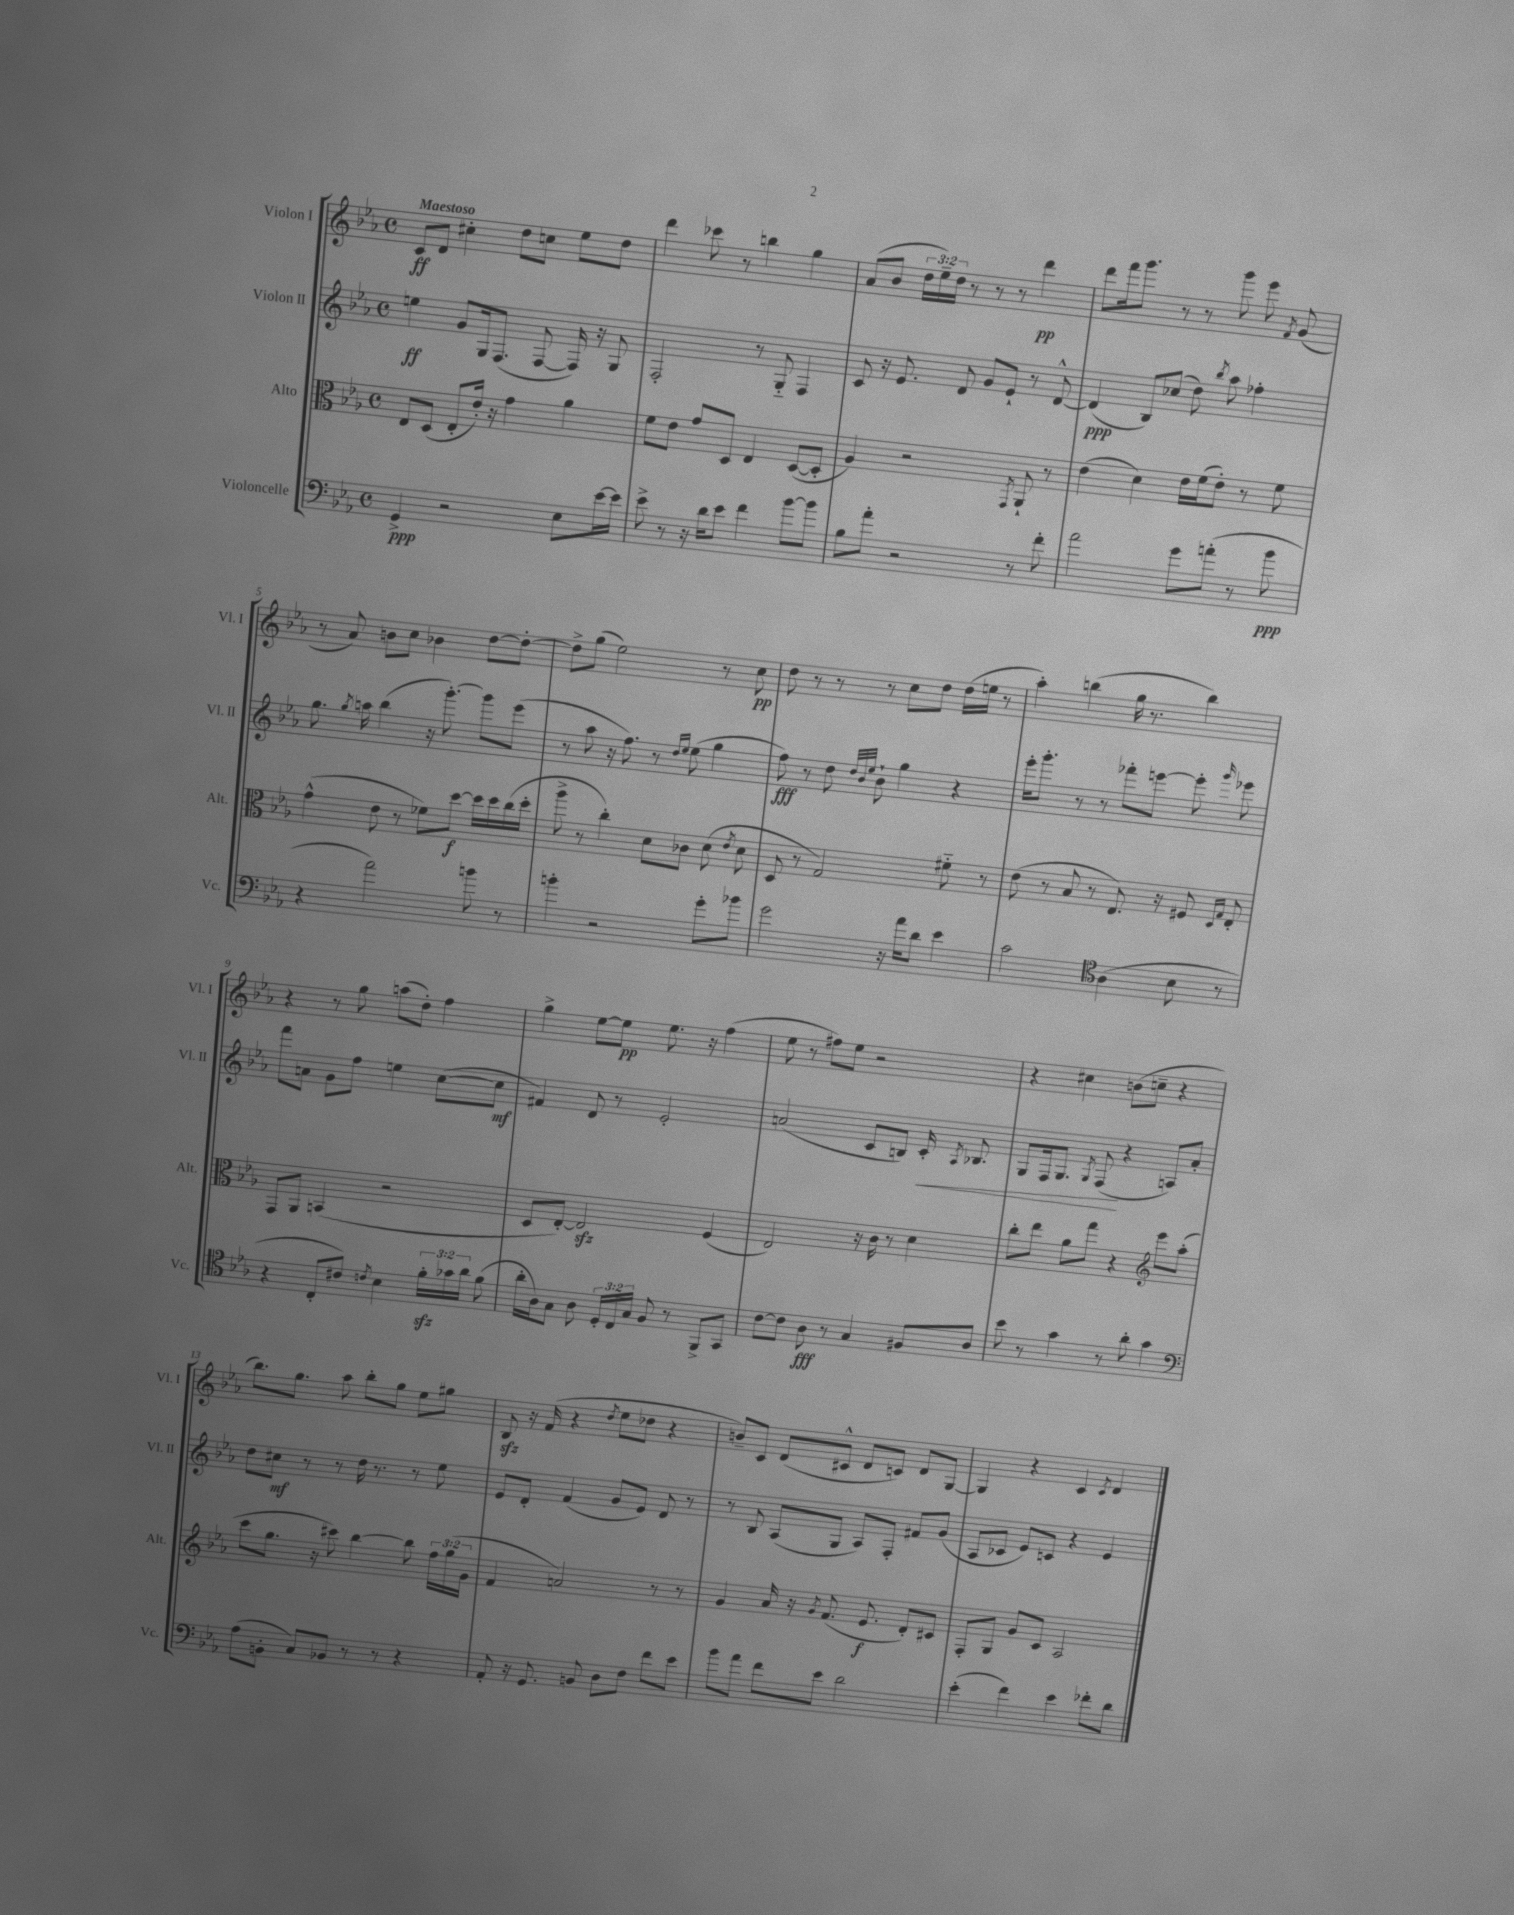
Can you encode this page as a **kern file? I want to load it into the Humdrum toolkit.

**kern	**kern	**kern	**kern
*staff4	*staff3	*staff2	*staff1
*clefF4	*clefC3	*clefG2	*clefG2
*k[b-e-a-]	*k[b-e-a-]	*k[b-e-a-]	*k[b-e-a-]
*M4/4	*M4/4	*M4/4	*M4/4
*met(c)	*met(c)	*met(c)	*met(c)
4GG^	8E-	4ee	8c
.	(8D	.	8d
2r	8E-'	8g	4cc#'
.	16e-')	16G	.
.	16r	(8.F	.
.	4g	.	8dd
.	.	[8F	8cc
8E-	4a-	16F])	8ee-
.	.	16r	.
[16e-	.	8G	8dd
16e-]	.	.	.
=	=	=	=
8e-^	8f	2F'	4ddd
8r	8e-	.	.
16r	8g	.	8ccc-
16d	.	.	.
8e-	8D	.	8r
4f	4E-	8r	4bb
.	.	8G'~	.
[8b-	([8D	4F	4gg
8b-]	8D']	.	.
=	=	=	=
8B-	4A-)	8c	(8a-
8a-'	.	16r	8b-
.	.	8.e-	.
2r	2r	.	24dd
.	.	.	24ee-~)
.	.	.	24dd
.	.	8d	8r
.	.	8g	8r
.	.	8e-`	8r
.	8qGG	.	.
8r	8AA-`	8r	4ddd
8f'	8r	[8d^^	.
=	=	=	=
2a-	(4e-	(4d]	8ddd
.	.	.	16fff
.	.	.	8.ggg
.	4d)	8B-)	.
.	.	(8cc-	8r
8g	16e-	8dd)	8r
.	(16f	.	.
.	.	8qbb-	.
(8a'	8e-')	8aa-	8ggg
8r	8r	4ff-'	8eee-
.	.	.	8qf
8b-	8f	.	(8g
=	=	=	=
4r	(4g^^	8.gg	8r
.	.	.	8a-)
.	.	8qgg	.
.	.	16aa	.
2a-)	8e-	(4bb-	8b
.	8r	.	8cc
.	8f-)	16r	4b-
.	.	[8.ggg')	.
.	[8dd	.	.
8b	16dd]	8ggg]	[8dd
.	16dd	.	.
8r	(16cc	(8eee-	8dd'_
.	16dd'	.	.
=	=	=	=
4b'	8aa-^	8r	8dd^]
.	8r	8aa-	(8gg
2r	4cc')	16r	2ee-)
.	.	8.ff)	.
.	8d	8r	.
.	.	16qqdd	.
.	.	16qqee-	.
.	8c-	(8ee-	.
8g'	(8d	4gg	8r
.	8qe-	.	.
8b-	8d	.	8cc
=	=	=	=
2g	8D	8ff)	8dd
.	8r	8r	8r
.	2G)	8dd	8r
.	.	32qqdd	.
.	.	32qqb-	.
.	.	32qqee-	.
.	.	8b-`	8r
16r	.	4gg	8cc
16a-	.	.	.
8d	.	.	8dd
4e-	8f#'~	4r	(16dd
.	.	.	16ee
.	8r	.	8r
=	=	=	=
2c	(8e-	16eee-'	4aa-')
.	.	8.ggg'	.
.	8r	.	.
.	8B-	8r	(4bb
.	8r	8r	.
*clefC4	*	*	*
(4A-	8.E-)	8fff-'	16gg
.	.	.	8.r
.	.	[8eee	.
.	16r	.	.
8B-	8F#	8eee']	4bb)
.	16qqD	.	.
.	16qqG	16qqggg	.
8r	8E-'	8eee-	.
=	=	=	=
4r	8GG	8fff	4r
.	8AA-	8a	.
8C'	(4BB	8g	8r
8c#)	.	8ff	8gg
8qc	.	.	.
4B-	2r	4ee	(8aa
.	.	.	8dd')
24f'	.	([8cc	4ff
24g-	.	.	.
24a-	.	.	.
(8f	.	8cc]	.
=	=	=	=
16a-'	8D	4f#)	4gg^
16A-)	.	.	.
8G	[8E-')	.	.
8A-	2E-]	8d	[8ee-
24D'	.	8r	8ee-]
24C	.	.	.
24G	.	.	.
8F	.	2e-'	8.ee-
8r	.	.	.
.	.	.	16r
8FF^	(4F	.	(4ff
8GG	.	.	.
=	=	=	=
[8c	2E-)	(2a	8ee-
8c]	.	.	8r
8A-	.	.	8ff#)
8r	.	.	8ee-
4G	16r	8c	2r
.	16c	.	.
.	8r	8B)	.
8F#	4d	16c'	.
.	.	8qA-	.
.	.	8.B-	.
8A-	.	.	.
=	=	=	=
8b-	8cc'	8G	4r
8r	8ee-	16F	.
.	.	8.G	.
4g	8a-	.	4cc#
.	.	8qG	.
.	8gg	(8F	.
8r	4r	4r	(8b
8a-'	.	.	8cc~
*	*clefG2	*	*
4g	8eee-	8A)	4r
.	(8aa-'	8a-'	.
=	=	=	=
*clefF4	*	*	*
(8A-	8ccc	8dd	8.bb-)
8BB'	8.gg	8cc#	.
.	.	.	8.gg
8C)	.	8r	.
.	16r	.	.
8BB-	8ccc#)	8r	8aa-
8r	[4bb-	16dd	8bb-'
.	.	8.r	.
8r	.	.	8gg
4r	8bb-]	8r	8ee-
.	24ff	8ee-	8gg#
.	(24gg	.	.
.	24g	.	.
=	=	=	=
8AA-'	4f	8e-	8B-
16r	.	8d'	16r
8.GG	.	.	(16f
.	2a)	(4f	4r
8BB	.	.	.
.	.	.	8qdd
8D	.	8g	8ee-
8F	.	8e-)	8dd-
8f	8r	8d	4r
8e-	8r	8r	.
=	=	=	=
8b-	4g	8r	8b~)
8a-	.	8B-	8c
8f	16a-	(8A-	(8d
.	16r	.	.
.	8qg	.	.
8e-	(8.f	8G	8c#^^
2d	.	8A-)	8d
.	8.e-	.	.
.	.	8F'	8c)
.	8d')	8f#	8d
.	8c#	(8g	[8G
=	=	=	=
(4e-'	8F'	8A-	4G]
.	8G	8c-	.
4f)	8g	8e-)	4r
.	8c	8c	.
4e-	2A-	4r	4c
.	.	.	8qc
8f-'	.	4e-	4d
8d	.	.	.
==	==	==	==
*-	*-	*-	*-
